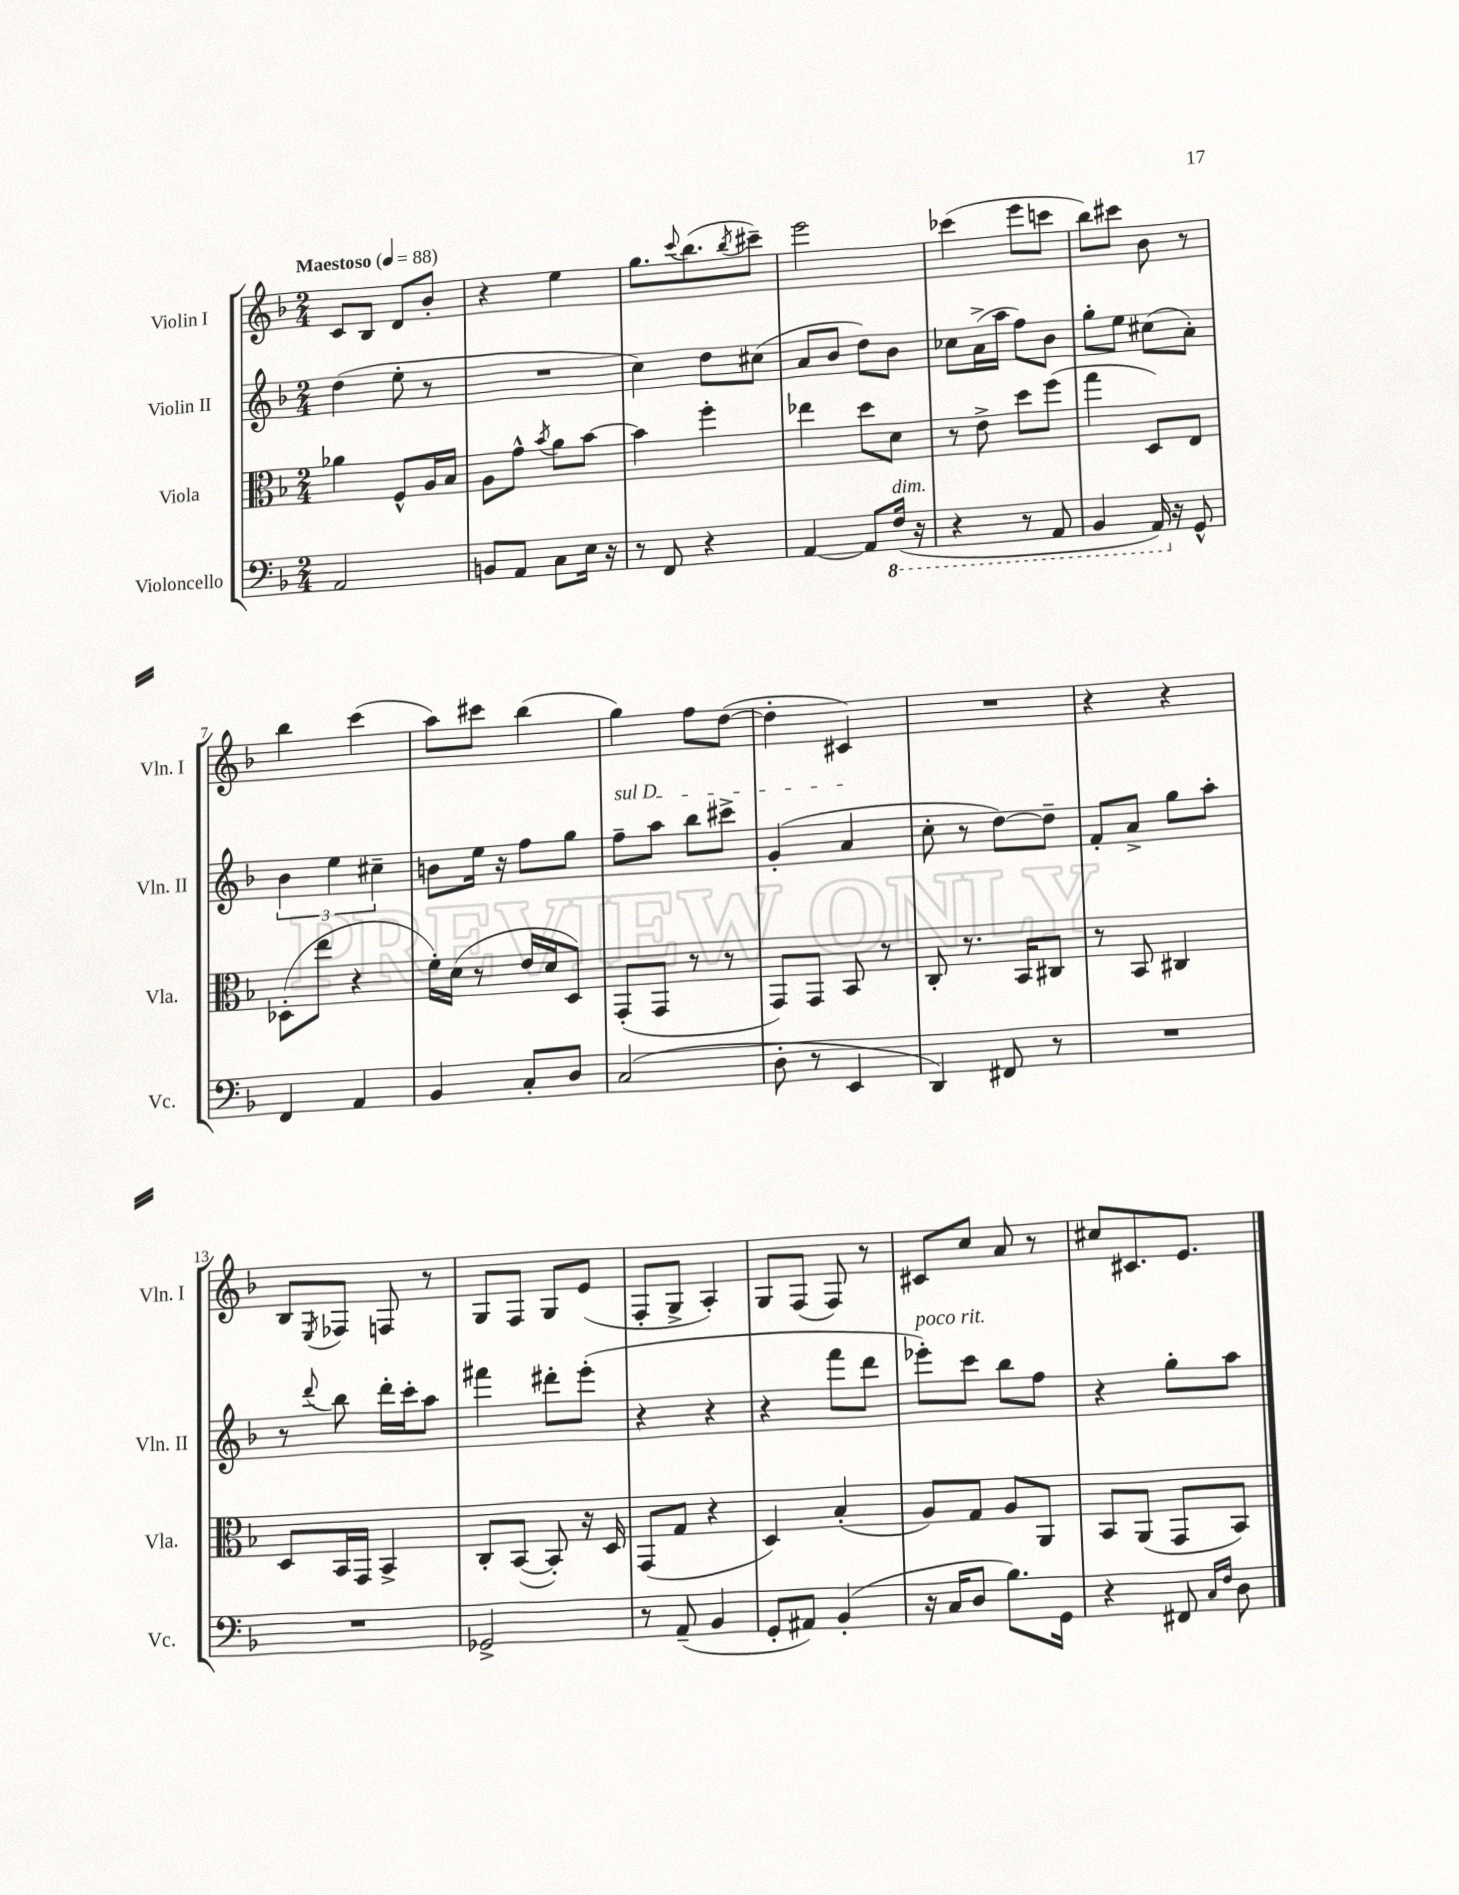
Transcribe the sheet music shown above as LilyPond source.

<<
\new StaffGroup <<
\new Staff = "s0" \with { instrumentName = "Violin I" shortInstrumentName = "Vln. I" } {
    \clef treble \key f \major \numericTimeSignature \time 2/4 \tempo "Maestoso" 4 = 88
    c'8 bes8 d'8 bes'8-. |
    r4 e''4 |
    g''8. \appoggiatura { c'''8 } bes''8.( \acciaccatura { bes''8 } cis'''8--) |
    e'''2 |
    ces'''4( e'''8 c'''8 |
    bes''8) cis'''8 bes'8 r8 |
    bes''4 c'''4( |
    a''8) cis'''8 bes''4( |
    g''4) f''8 d''8~( |
    d''4-. cis'4) |
    R2 |
    r4 r4 |
    bes8 \acciaccatura { e8 } fes8 f8 r8 |
    g8 f8 g8 e'8( |
    f8-. g8-> a4-.) |
    g8 f8( f8) r8 |
    cis'8 c''8 a'8 r8 |
    cis''8 cis'8. e'8. \bar "|." |
}
\new Staff = "s1" \with { instrumentName = "Violin II" shortInstrumentName = "Vln. II" } {
    \clef treble \key f \major \numericTimeSignature \time 2/4
    d''4( e''8-. r8 |
    R2 |
    c''4) d''8 cis''8( |
    a'8 bes'8 d''8) bes'8 |
    ces''8 a'16->( a''16 f''8) bes'8 |
    g''8-. e''8 cis''8( a'8-.) |
    \tuplet 3/2 { bes'4 e''4 cis''4-- } |
    b'8 e''16 r16 f''8 g''8 |
    \once \override TextSpanner.bound-details.left.text = \markup { \italic "sul D" } f''8--\startTextSpan a''8 bes''8 cis'''8-> |
    g'4-.( a'4\stopTextSpan |
    c''8-. r8 d''8~) d''8-- |
    f'8-. a'8-> g''8 a''8-. |
    r8 \appoggiatura { d'''8 } bes''8 d'''16-. c'''16-. a''8 |
    fis'''4 dis'''8-. e'''8-.( |
    r4 r4 |
    r4 f'''8 d'''8 |
    ees'''8-.^\markup { \italic "poco rit." }) c'''8 bes''8 f''8 |
    r4 g''8-. a''8 \bar "|." |
}
\new Staff = "s2" \with { instrumentName = "Viola" shortInstrumentName = "Vla." } {
    \clef alto \key f \major \numericTimeSignature \time 2/4
    aes'4 f8-^ a16 bes16 |
    a8 g'8-^ \acciaccatura { bes'8 } a'8 bes'8~ |
    bes'4 f''4-. |
    ees''4 d''8 d'8 |
    r8 e'8-> d''8 f''8( |
    g''4 d8) e8 |
    des8-.( e''8 r4 |
    f'16-.) d'16( r8 e'16 d'16 d8) |
    g,8-.( g,8 r8 r8 |
    g,8) g,8 bes,8 r8 |
    c8-. r8. bes,16 cis8 |
    r8 bes,8 cis4 |
    d8 bes,16 g,16 bes,4-> |
    c8-. bes,8~( bes,8-.) r16 d16 |
    g,8( g8 r4 |
    d4) bes4-.( |
    a8) g8 a8 a,8 |
    bes,8 a,8( g,8 bes,8) \bar "|." |
}
\new Staff = "s3" \with { instrumentName = "Violoncello" shortInstrumentName = "Vc." } {
    \clef bass \key f \major \numericTimeSignature \time 2/4
    a,2 |
    b,8 a,8 c8 e16 r16 |
    r8 f,8 r4 |
    a,4~ a,8 \ottava #-1 f,16^\markup { \italic "dim." }( r16 |
    r4 r8 a,,8 |
    bes,,4 a,,16) \ottava #0 r16 g,8-^ |
    f,4 a,4 |
    bes,4 c8-. d8 |
    c2( |
    d8-. r8 e,4 |
    d,4) fis,8 r8 |
    R2 |
    R2 |
    ges,2-> |
    r8 a,8--( bes,4 |
    g,8-. ais,8) bes,4-.( |
    r16 c16 d8 bes8.) g,16 |
    r4 fis,8 \grace { c16 f16 } d8 \bar "|." |
}
>>
>>
